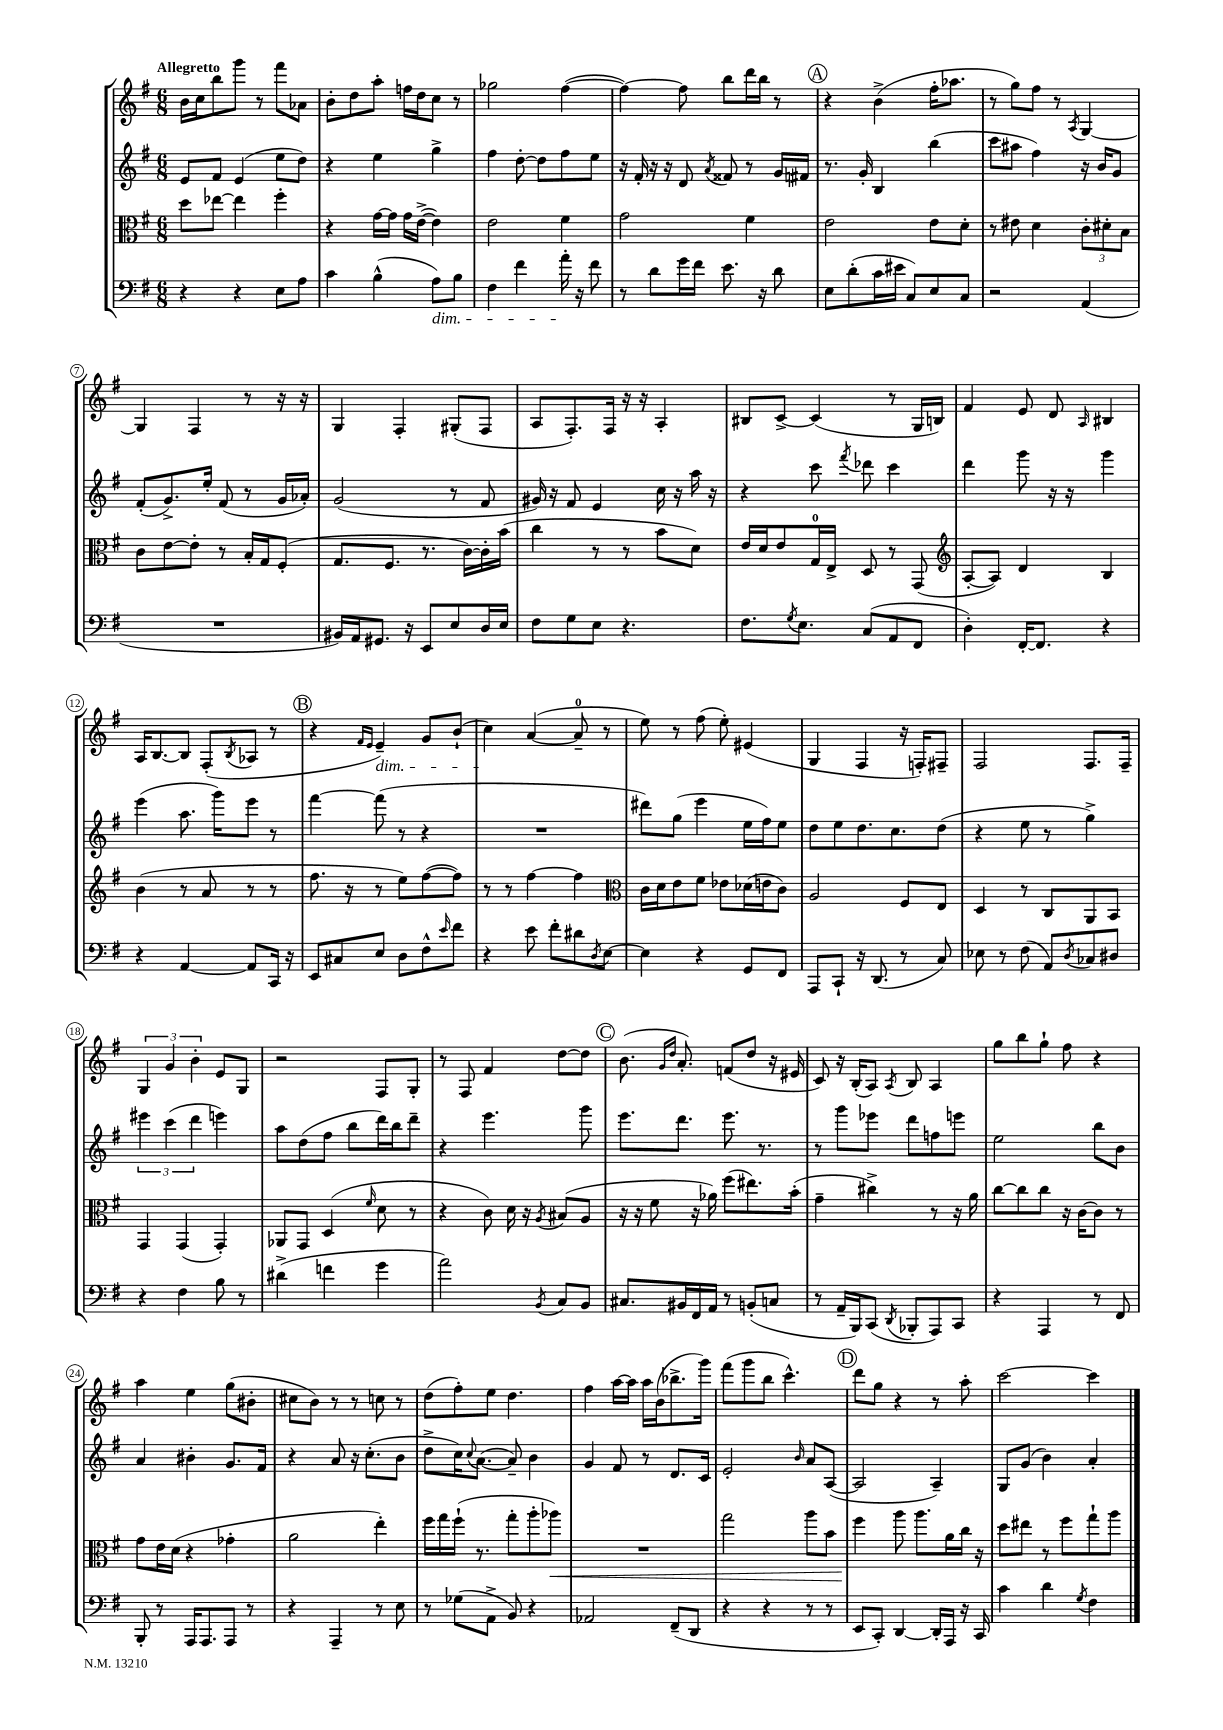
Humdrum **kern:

**kern	**kern	**kern	**kern
*staff4	*staff3	*staff2	*staff1
*clefF4	*clefC3	*clefG2	*clefG2
*k[f#]	*k[f#]	*k[f#]	*k[f#]
*M6/8	*M6/8	*M6/8	*M6/8
4r	8dd	8e	16b
.	.	.	16cc
.	[8ee-	8f#	8bb
4r	4ee-]	(4e	8ggg
.	.	.	8r
8E	4ff#'	8ee	8fff#
8A	.	8dd)	8a-
=	=	=	=
4c	4r	4r	8b'
.	.	.	8dd
(4B^^	[16g	4ee	8aa'
.	16g]	.	.
.	16g	.	16ff
.	([16e^	.	16dd
8A)	4e])	4gg^	8cc
8B	.	.	8r
=	=	=	=
4F#	2e	4ff#	2gg-
4f#	.	[8dd'	.
.	.	8dd]	.
16a'	4f#	8ff#	([4ff#
16r	.	.	.
8f#	.	8ee	.
=	=	=	=
8r	2g	16r	4ff#_)
.	.	16f#'	.
8d	.	16r	.
.	.	16r	.
16g	.	8d	8ff#]
16f#	.	.	.
.	.	8qa	.
8.e	.	8f##	8bb
.	4f#	8r	16ddd
16r	.	.	16bb
8d	.	16g	8r
.	.	16f#	.
=	=	=	=
8E	2e	8.r	4r
(8d'	.	.	.
.	.	16g'	.
16c	.	4B	(4b^
16e#	.	.	.
8C)	.	.	.
8E	8e	(4bb	16ff#'
.	.	.	8.aa-
8C	8d'	.	.
=	=	=	=
2r	8r	8ccc	8r
.	8e#	8aa#	8gg)
.	4d	4ff#)	8ff#
.	.	.	8r
.	.	.	8qA
(4AA	12c'	16r	[4G
.	.	16b	.
.	12d#'	.	.
.	.	8g	.
.	12B	.	.
=	=	=	=
2.r	8c	(8f#'	4G]
.	[8e	8.g^)	.
.	8e']	.	4F#
.	.	16ee'	.
.	8r	(8f#	.
.	16B'	8r	8r
.	16G	.	.
.	(8F#'	16g	16r
.	.	16a-')	16r
=	=	=	=
16BB#)	8.G	(2g	4G
16AA	.	.	.
8.GG#	.	.	.
.	8.F#	.	.
.	.	.	4F#'
16r	.	.	.
8EE	8.r	.	.
8E	.	8r	(8G#'
.	[16c)	.	.
16D	16c']	8f#	8F#
16E	(16b	.	.
=	=	=	=
8F#	4cc	16g#)	8A
.	.	16r	.
8G	.	8f#	8.F#')
8E	8r	4e	.
.	.	.	16F#
4.r	8r	.	16r
.	.	.	16r
.	8b	16cc	4A'
.	.	16r	.
.	8d)	16aa	.
.	.	16r	.
=	=	=	=
8.F#	16e	4r	8B#
.	16d	.	.
.	8e	.	[8c^
8qG	.	.	.
8.E	.	.	.
.	16G	8ccc	(4c]
.	16E^	.	.
.	.	8qfff#	.
(8C	8D	8ddd-	.
8AA	8r	4ccc	8r
8FF#	(8GG	.	16G
.	.	.	16B)
=	=	=	=
*	*clefG2	*	*
4D')	[8A'	4ddd	4f#
.	8A])	.	.
[16FF#'	4d	8ggg	8e
8.FF#]	.	.	.
.	.	16r	8d
.	.	16r	.
.	.	.	16qqA
4r	4B	4ggg	4B#
=	=	=	=
4r	(4b	(4eee	16A
.	.	.	[8.B
[4AA	8r	8.aa	8B]
.	8a	.	(8F#'
.	.	16ggg)	.
.	.	.	8qB
8AA]	8r	8eee	8A-
16CC	8r	8r	8r
16r	.	.	.
=	=	=	=
8EE	8.ff#	[4fff#	4r
8C#	.	.	.
.	16r	.	.
.	.	.	16qqf#
.	.	.	16qqe
8E	8r	(8fff#]	4e~)
8D	8ee)	8r	.
8F#^^	([8ff#	4r	8g
16qqe	.	.	.
8f#	8ff#])	.	(8b`
=	=	=	=
4r	8r	2.r	4cc)
.	8r	.	.
8e	[4ff#	.	([4a
8f#'	.	.	.
8d#	4ff#]	.	8a~]
8qD	.	.	.
[8E	.	.	8r
=	=	=	=
*	*clefC3	*	*
4E]	16c	8ddd#)	8ee)
.	16d	.	.
.	8e	(8gg	8r
4r	8f#	4eee	(8ff#
.	8e-	.	8ee')
8GG	(16d-	16ee	(4e#
.	16e	16ff#)	.
8FF#	8c)	8ee	.
=	=	=	=
8AAA	2A	8dd	4G
8CC`	.	8ee	.
16r	.	8.dd	4F#
(8.DD	.	.	.
.	.	8.cc	.
8r	8F#	.	16r
.	.	.	16F')
8C)	8E	(8dd	8F#~
=	=	=	=
8E-	4D	4r	2F#
8r	.	.	.
(8F#	8r	8ee	.
8AA)	8C	8r	.
8qD	.	.	.
8C-	8AA	4gg^)	8.F#
8D#	8BB	.	.
.	.	.	16F#~
=	=	=	=
4r	4GG	6eee#	6G
.	.	(6ccc	6g
4F#	(4GG	.	.
.	.	6ddd	6b'
8B	4GG')	4eee)	8e
8r	.	.	8G
=	=	=	=
(4d#^	8AA-	8aa	2r
.	8GG	(8dd	.
4f	(4D	8ff#	.
.	.	8bb	.
.	16qqf#	.	.
4g	8d	16ddd)	8F#
.	.	16bb	.
.	8r	8ddd~	8G'
=	=	=	=
2a)	4r	4r	8r
.	.	.	8F#
.	8c)	4.eee	4f#
.	16d	.	.
.	16r	.	.
8qBB	8qA	.	.
8C	(8B#	.	[8dd
8BB	8A	8ggg	8dd]
=	=	=	=
8.C#	16r	8.eee	(8.b
.	16r	.	.
.	8f#	.	.
.	.	.	16qqg
.	.	.	16qqdd
16BB#	.	8.ddd	8.a')
16FF#	16r	.	.
16AA	16a-)	.	.
8r	(8ff#	8.eee	(8f
(8BB'	8.ee#)	.	8dd
.	.	8.r	.
8C	.	.	16r
.	(16b'	.	16e#
=	=	=	=
8r	4g~	8r	8c)
16AA~	.	8ggg	16r
16BBB)	.	.	(16B'
(8CC	4cc#^)	8eee-	8A)
8qDD	.	.	8qA
8BBB-'	.	8ddd	8B
8AAA)	8r	8ff	4A
8CC	16r	8eee	.
.	16a	.	.
=	=	=	=
4r	[8cc	2ee	8gg
.	8cc]	.	8bb
4AAA	8cc	.	8gg`
.	16r	.	8ff#
.	[16c	.	.
8r	8c]	8bb	4r
8FF#	8r	8b	.
=	=	=	=
8BBB'	8g	4a	4aa
8r	16e	.	.
.	(16d	.	.
16AAA	4r	4b#'	4ee
8.AAA	.	.	.
8AAA	4g-'	8.g	(8gg
8r	.	.	8b#'
.	.	16f#	.
=	=	=	=
4r	2a	4r	8cc#
.	.	.	8b)
4AAA~	.	8a	8r
.	.	16r	8r
.	.	(8.cc'	.
8r	4ee')	.	8cc
8E	.	8b	8r
=	=	=	=
8r	16ff#	8dd^	(8dd
.	16gg	.	.
(8G-	(16ff#`	16cc)	8ff#')
.	.	8qqcc	.
.	8.r	([8.a	.
8AA^	.	.	8ee
8BB)	8gg'	8a~])	4.dd
4r	8aa'	4b	.
.	8aa-)	.	.
=	=	=	=
2AA-	2.r	4g	4ff#
.	.	8f#	[16aa
.	.	.	16aa]
.	.	8r	16aa
.	.	.	(16b
(8FF#~	.	8.d	8.bb-^
8DD	.	.	.
.	.	16c	16ggg)
=	=	=	=
4r	2gg	2e'	(8fff#
.	.	.	8ggg
4r	.	.	8bb
.	.	.	4.ccc^^)
.	.	16qqb	.
8r	8aa	8a	.
8r	8b	([8A	.
=	=	=	=
8EE	4ff#	2A]	8ddd
8CC')	.	.	8gg
[4DD	8aa	.	4r
.	8.aa	.	.
16DD']	.	4A~)	8r
16AAA	16a	.	.
16r	16cc	.	8aa'
16CC	16r	.	.
=	=	=	=
4c	8dd	8G	[2ccc
.	8ee#	(8g	.
4d	8r	4b)	.
.	8ff#	.	.
8qG	.	.	.
4F#	8gg`	4a'	4ccc]
.	8aa	.	.
==	==	==	==
*-	*-	*-	*-
